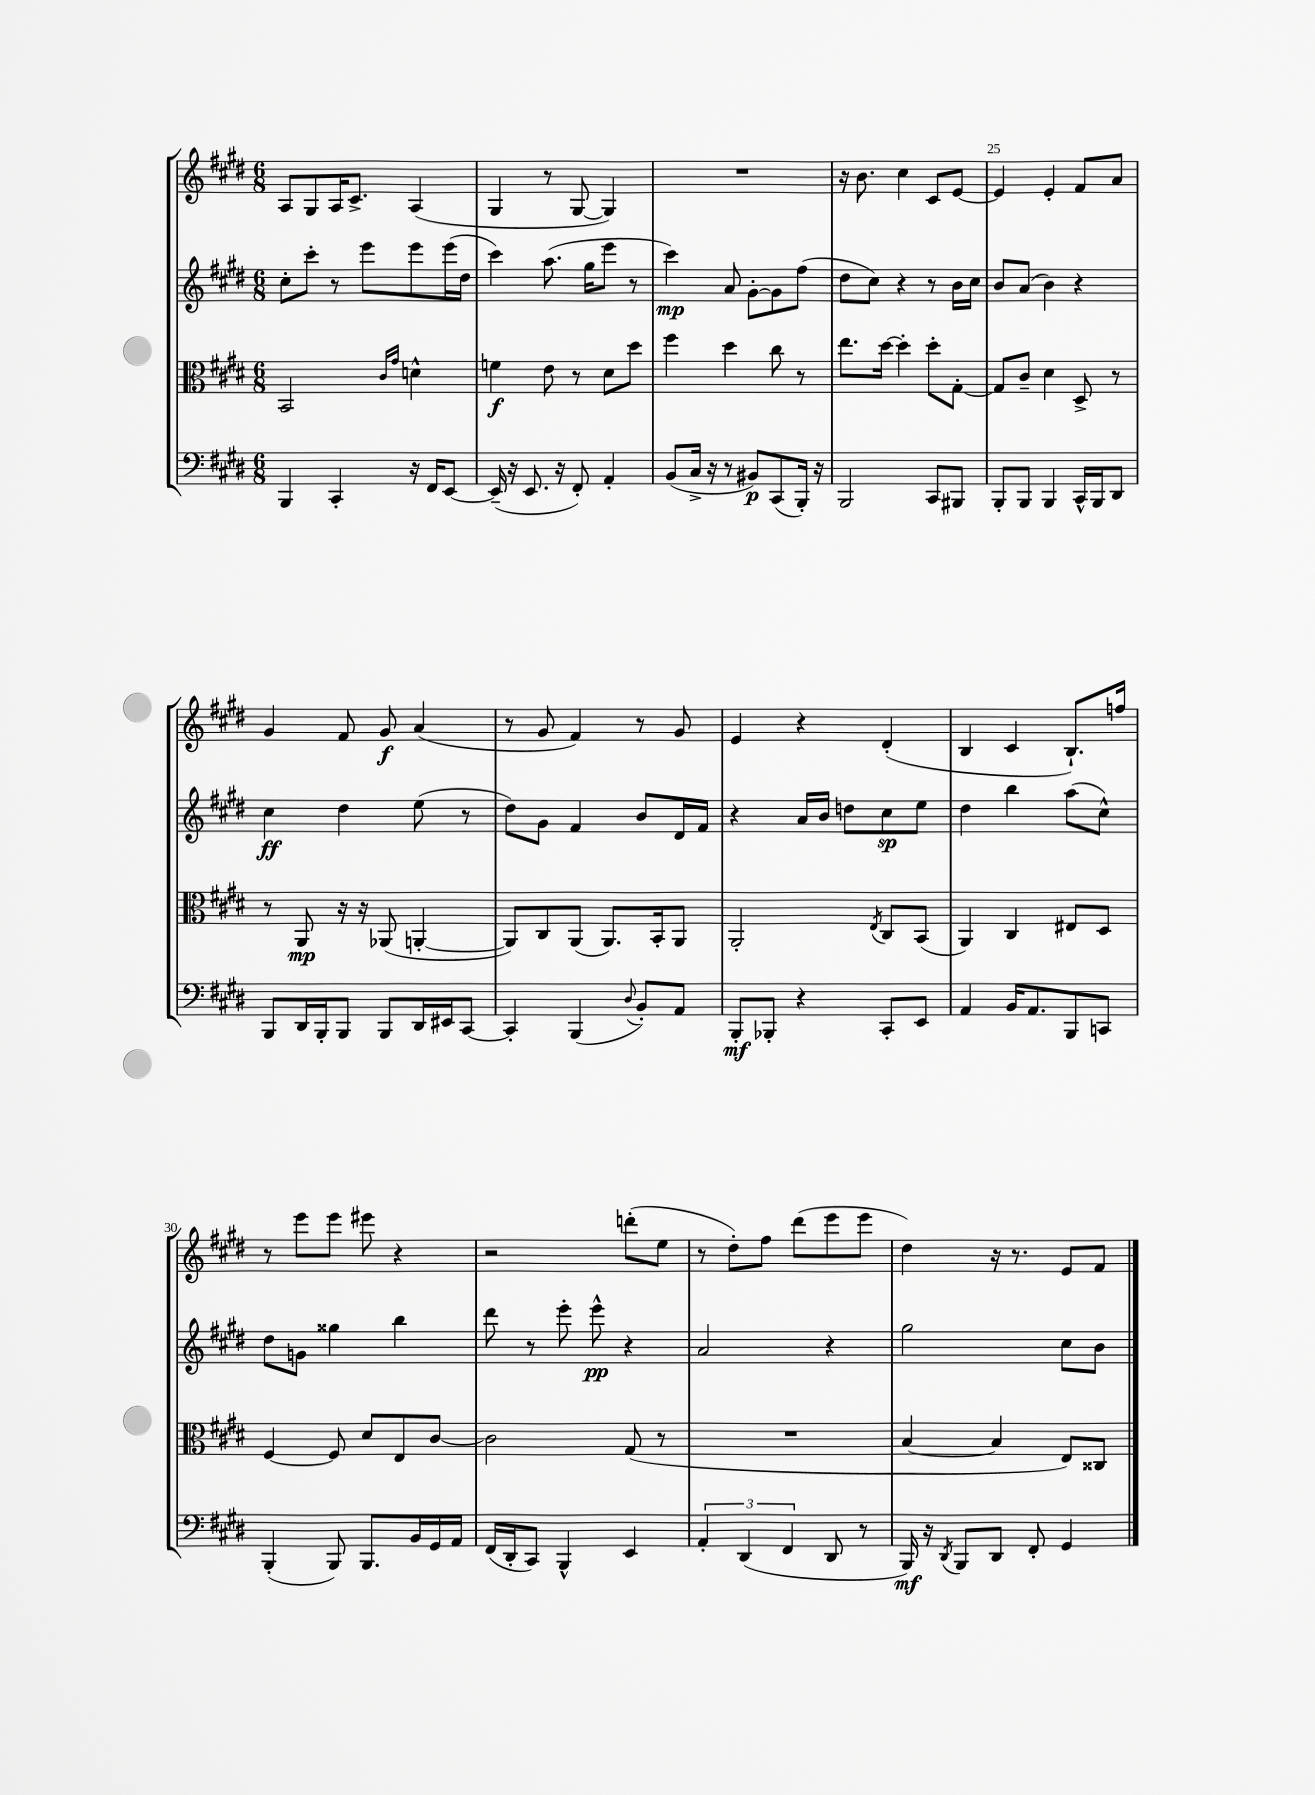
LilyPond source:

<<
\new StaffGroup <<
\new Staff = "s0" {
    \clef treble \key e \major \numericTimeSignature \time 6/8
    a8 gis8 a16 cis'8.-> a4( |
    gis4 r8 gis8~ gis4) |
    R2. |
    r16 b'8. cis''4 cis'8 e'8~ |
    e'4 e'4-. fis'8 a'8 |
    gis'4 fis'8 gis'8\f a'4( |
    r8 gis'8 fis'4) r8 gis'8 |
    e'4 r4 dis'4-.( |
    b4 cis'4 b8.-!) f''16 |
    r8 e'''8 e'''8 eis'''8 r4 |
    r2 d'''8-.( e''8 |
    r8 dis''8-.) fis''8 dis'''8( e'''8 e'''8 |
    dis''4) r16 r8. e'8 fis'8 \bar "|." |
}
\new Staff = "s1" {
    \clef treble \key e \major \numericTimeSignature \time 6/8
    cis''8-. cis'''8-. r8 e'''8 e'''8 e'''16( dis''16 |
    cis'''4) a''8.( gis''16 e'''8 r8 |
    cis'''4\mp) a'8 gis'8~-. gis'8 fis''8( |
    dis''8 cis''8) r4 r8 b'16 cis''16 |
    b'8 a'8( b'4) r4 |
    cis''4\ff dis''4 e''8( r8 |
    dis''8) gis'8 fis'4 b'8 dis'16 fis'16 |
    r4 a'16 b'16 d''8 cis''8\sp e''8 |
    dis''4 b''4 a''8( cis''8-^) |
    dis''8 g'8 gisis''4 b''4 |
    dis'''8 r8 e'''8-. e'''8-^\pp r4 |
    a'2 r4 |
    gis''2 cis''8 b'8 \bar "|." |
}
\new Staff = "s2" {
    \clef alto \key e \major \numericTimeSignature \time 6/8
    b,2 \grace { cis'16 gis'16 } d'4-^ |
    f'4\f e'8 r8 dis'8 dis''8 |
    fis''4 dis''4 cis''8 r8 |
    e''8. dis''16~ dis''4-. dis''8-. gis8~-. |
    gis8 cis'8-- dis'4 dis8-> r8 |
    r8 a,8\mp r16 r16 aes,8( a,4~-. |
    a,8) cis8 a,8( a,8.) b,16-. a,8 |
    a,2-. \acciaccatura { e8 } cis8 b,8( |
    a,4) cis4 eis8 dis8 |
    fis4~ fis8 dis'8 e8 cis'8~ |
    cis'2 gis8( r8 |
    R2. |
    b4~ b4 e8) cisis8 \bar "|." |
}
\new Staff = "s3" {
    \clef bass \key e \major \numericTimeSignature \time 6/8
    b,,4 cis,4-. r16 fis,16 e,8~ |
    e,16--( r16 e,8. r16 fis,8-.) a,4-. |
    b,8( cis16-> r16 r8 bis,8\p) cis,8( b,,16-.) r16 |
    b,,2 cis,8 bis,,8 |
    b,,8-. b,,8 b,,4 cis,16-^ b,,16 dis,8 |
    b,,8 dis,16 b,,16-. b,,8 b,,8 dis,16 eis,16 cis,8~ |
    cis,4-. b,,4( \appoggiatura { dis8 } b,8-.) a,8 |
    b,,8-.\mf bes,,8-. r4 cis,8-. e,8 |
    a,4 b,16 a,8. b,,8 c,8 |
    b,,4-.( b,,8) b,,8. b,16 gis,16 a,16 |
    fis,16( dis,16-. cis,8) b,,4-^ e,4 |
    \tuplet 3/2 { a,4-. dis,4( fis,4 } dis,8 r8 |
    b,,16\mf) r16 \acciaccatura { dis,8 } b,,8 dis,8 fis,8-. gis,4 \bar "|." |
}
>>
>>
\layout { \context { \Score currentBarNumber = #21 \override BarNumber.break-visibility = ##(#f #t #t) barNumberVisibility = #(every-nth-bar-number-visible 5) } }
